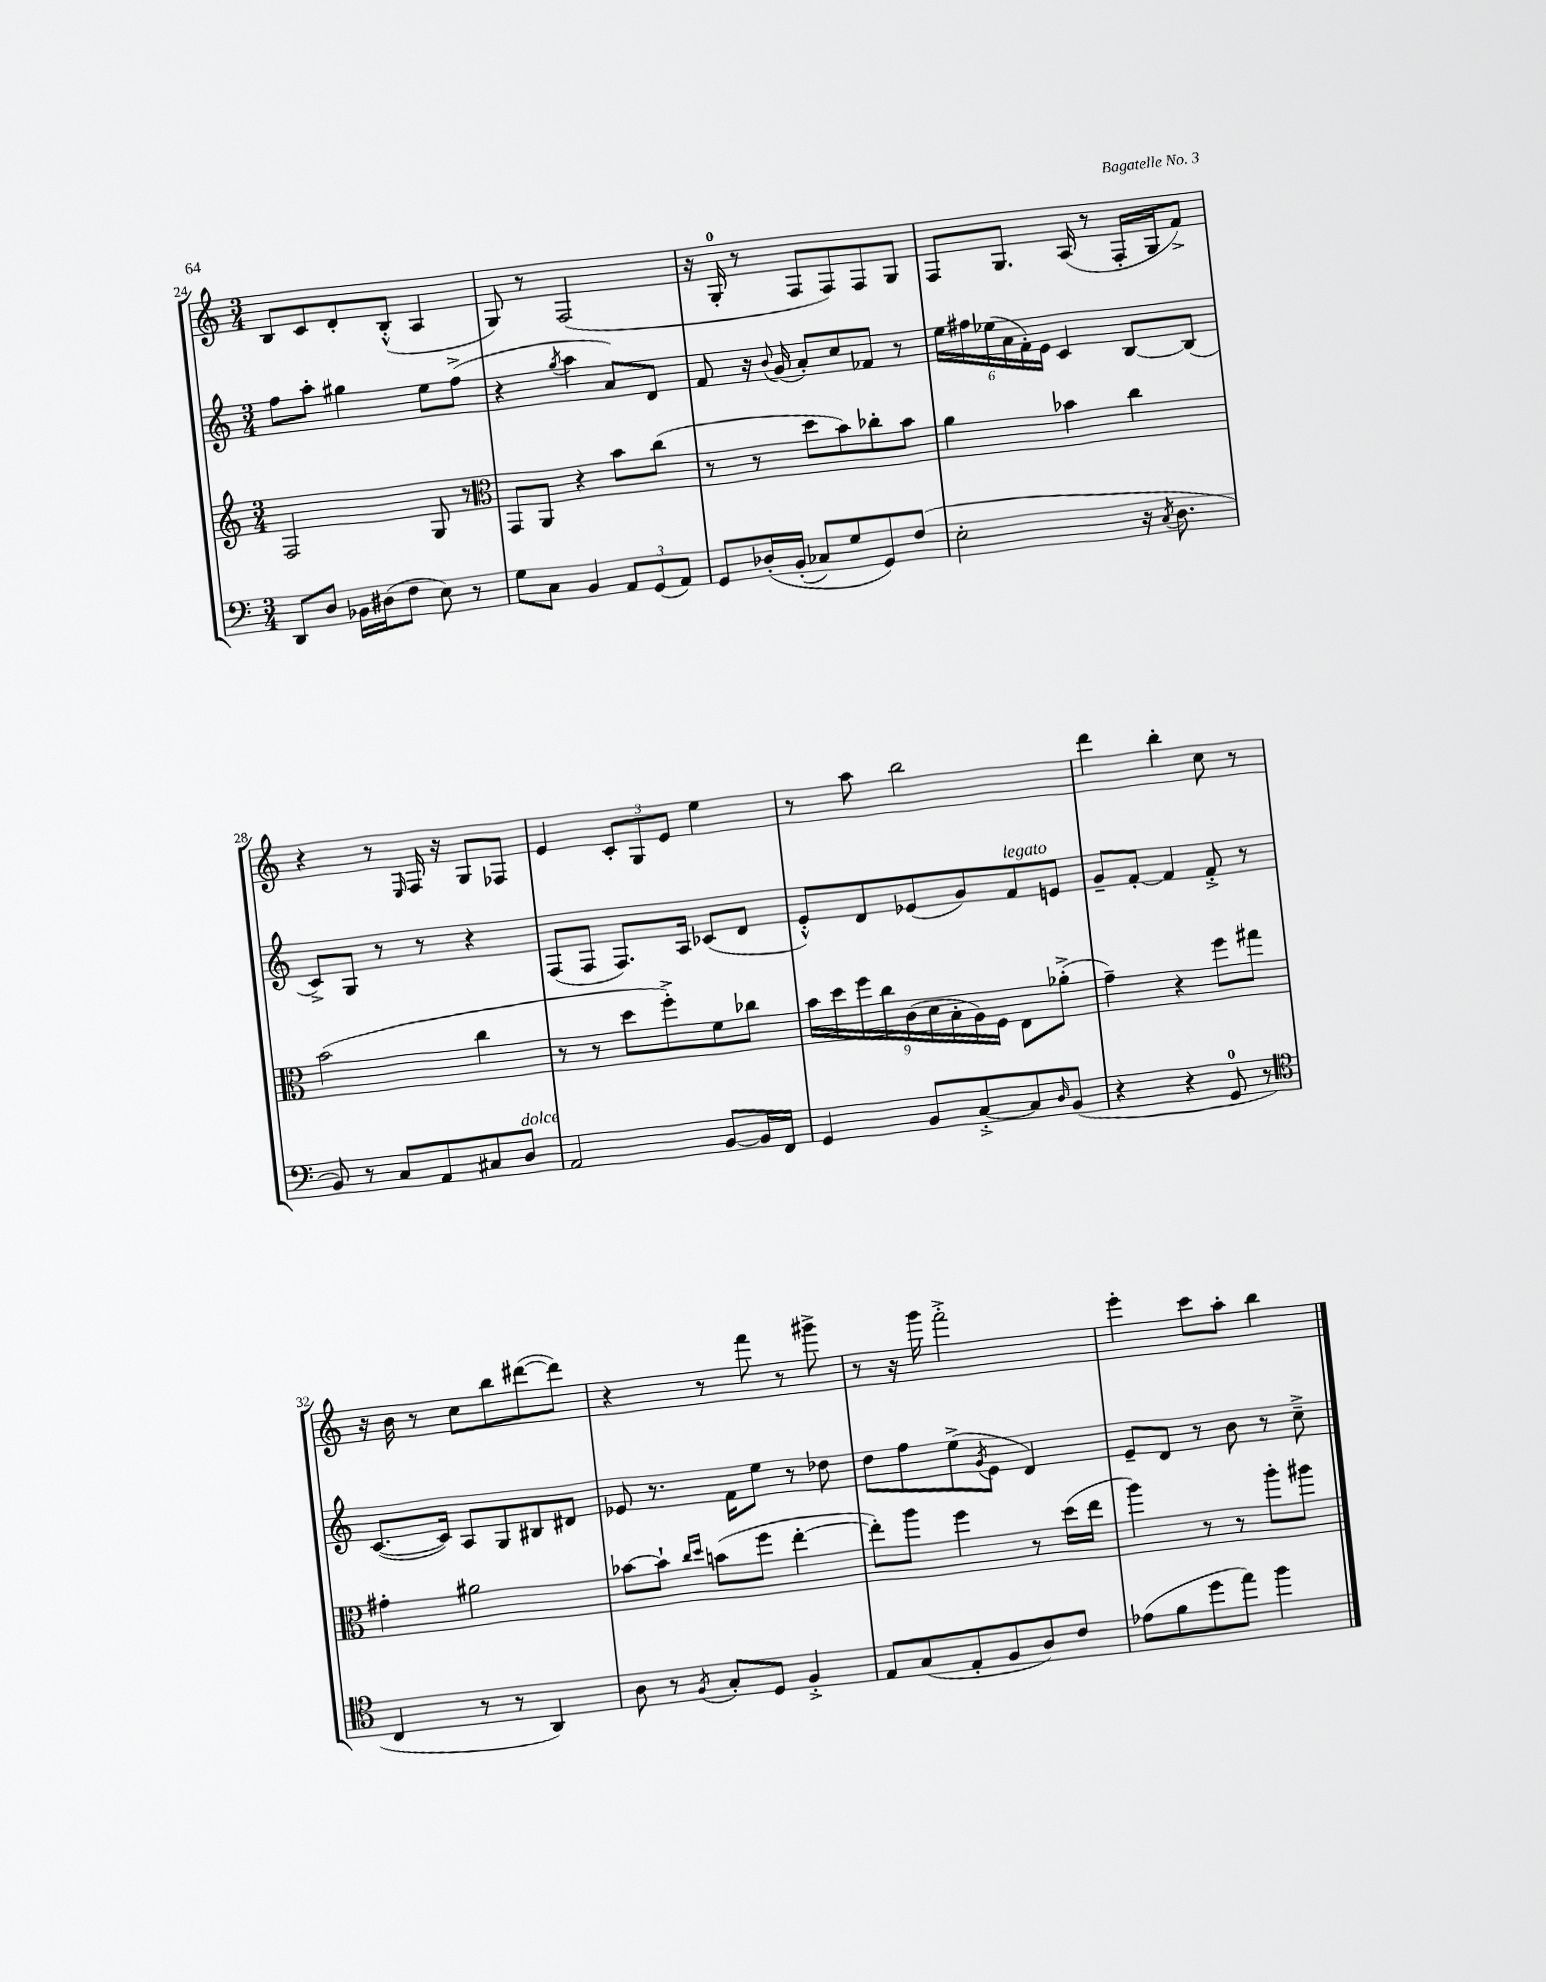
<<
\new StaffGroup <<
\new Staff = "s0" {
    \clef treble \key c \major \numericTimeSignature \time 3/4
    b8 c'8 d'8-. b8-.-^( a4 |
    g8) r8 f2( |
    r16 g16-0-. r8 f8 f8) f8 g8 |
    f8 g8. a16( r8 f16-. g16 f'8->) |
    r4 r8 \grace { e16 } f16 r16 g8 fes8 |
    e'4 \tuplet 3/2 { c'8-. g8 e'8 } e''4 |
    r8 a''8 b''2 |
    d'''4 b''4-. c''8 r8 |
    r16 b'16 r8 c''8 b''8 dis'''8~( dis'''8) |
    r4 r8 f'''8 r8 gis'''8-> |
    r8 r16 g'''16 f'''2-.-> |
    e'''4-. c'''8 a''8-. b''4 \bar "|." |
}
\new Staff = "s1" {
    \clef treble \key c \major \numericTimeSignature \time 3/4
    f''8 a''8-. gis''4 e''8 f''8->( |
    r4 \acciaccatura { g''8 } a''4 a'8) d'8 |
    f'8 r16 \appoggiatura { b'8 } g'16( a'8-.) c''8 fes'8 r8 |
    \tuplet 6/4 { e''16 fis''16 ees''16( a'16 f'16-.) e'16 } c'4 b8~ b8( |
    c'8->) g8 r8 r8 r4 |
    f8( f8 f8.) a16 ces'8( d'8 |
    e'8-.-^) d'8 ees'8( g'8) f'8^\markup { \italic "legato" } e'8 |
    g'8-- f'8~-. f'4 f'8-.-> r8 |
    c'8.~( c'16) a8 g8 bis8 dis'8 |
    ees'8 r8. f'16 e''8 r8 des''8 |
    d''8 f''8 e''8->( \acciaccatura { g'8 } e'8 d'4) |
    e'8-- d'8 r8 b'8 r8 c''8---> \bar "|." |
}
\new Staff = "s2" {
    \clef treble \key c \major \numericTimeSignature \time 3/4
    f2 g8 r8 |
    \clef alto g,8 a,8 r4 b'8 c''8( |
    r8 r8 d''8 b'8) ces''8-. b'8 |
    a'4 bes'4 c''4 |
    b'2( c''4 |
    r8 r8 d''8 f''8-.->) f'8 ces''8 |
    \tuplet 9/8 { b'16 d''16 f''16 c''16 c'16( d'16 b16-. a16) f16 } e8 aes'8-.->( |
    g'4--) r4 f''8 gis''8 |
    gis'4-. ais'2 |
    bes'8~ bes'8-! \grace { c''16 d''16 } b'8( f''8 e''4~-. |
    e''8-.) a''8 f''4 r8 d''16( e''16 |
    a''4) r8 r8 a''8-. ais''8 \bar "|." |
}
\new Staff = "s3" {
    \clef bass \key c \major \numericTimeSignature \time 3/4
    d,8 d8 bes,16 dis16( f8 e8) r8 |
    g8 c8 b,4 \tuplet 3/2 { a,8 g,8( a,8) } |
    g,8 des16-.\( b,16-.( ces8) g8 g,8\) f8( |
    e2-. r16 \acciaccatura { c8 } d8. |
    b,8) r8 c8 a,8 cis8 d8^\markup { \italic "dolce" } |
    a,2 b,8~ b,16 f,16 |
    g,4 b,8 c8~-.-> c8 \grace { d16 } b,8( |
    r4 r4 g,8-0 r8 |
    \clef tenor c4 r8 r8 a,4) |
    a8 r8 \acciaccatura { f8 } g8-. d8 f4-.-> |
    e8 g8( e8-. f8 a8) c'8 |
    ees'8( f'8 d''8 e''8) f''4 \bar "|." |
}
>>
>>
\layout { \context { \Score currentBarNumber = #24 } }
